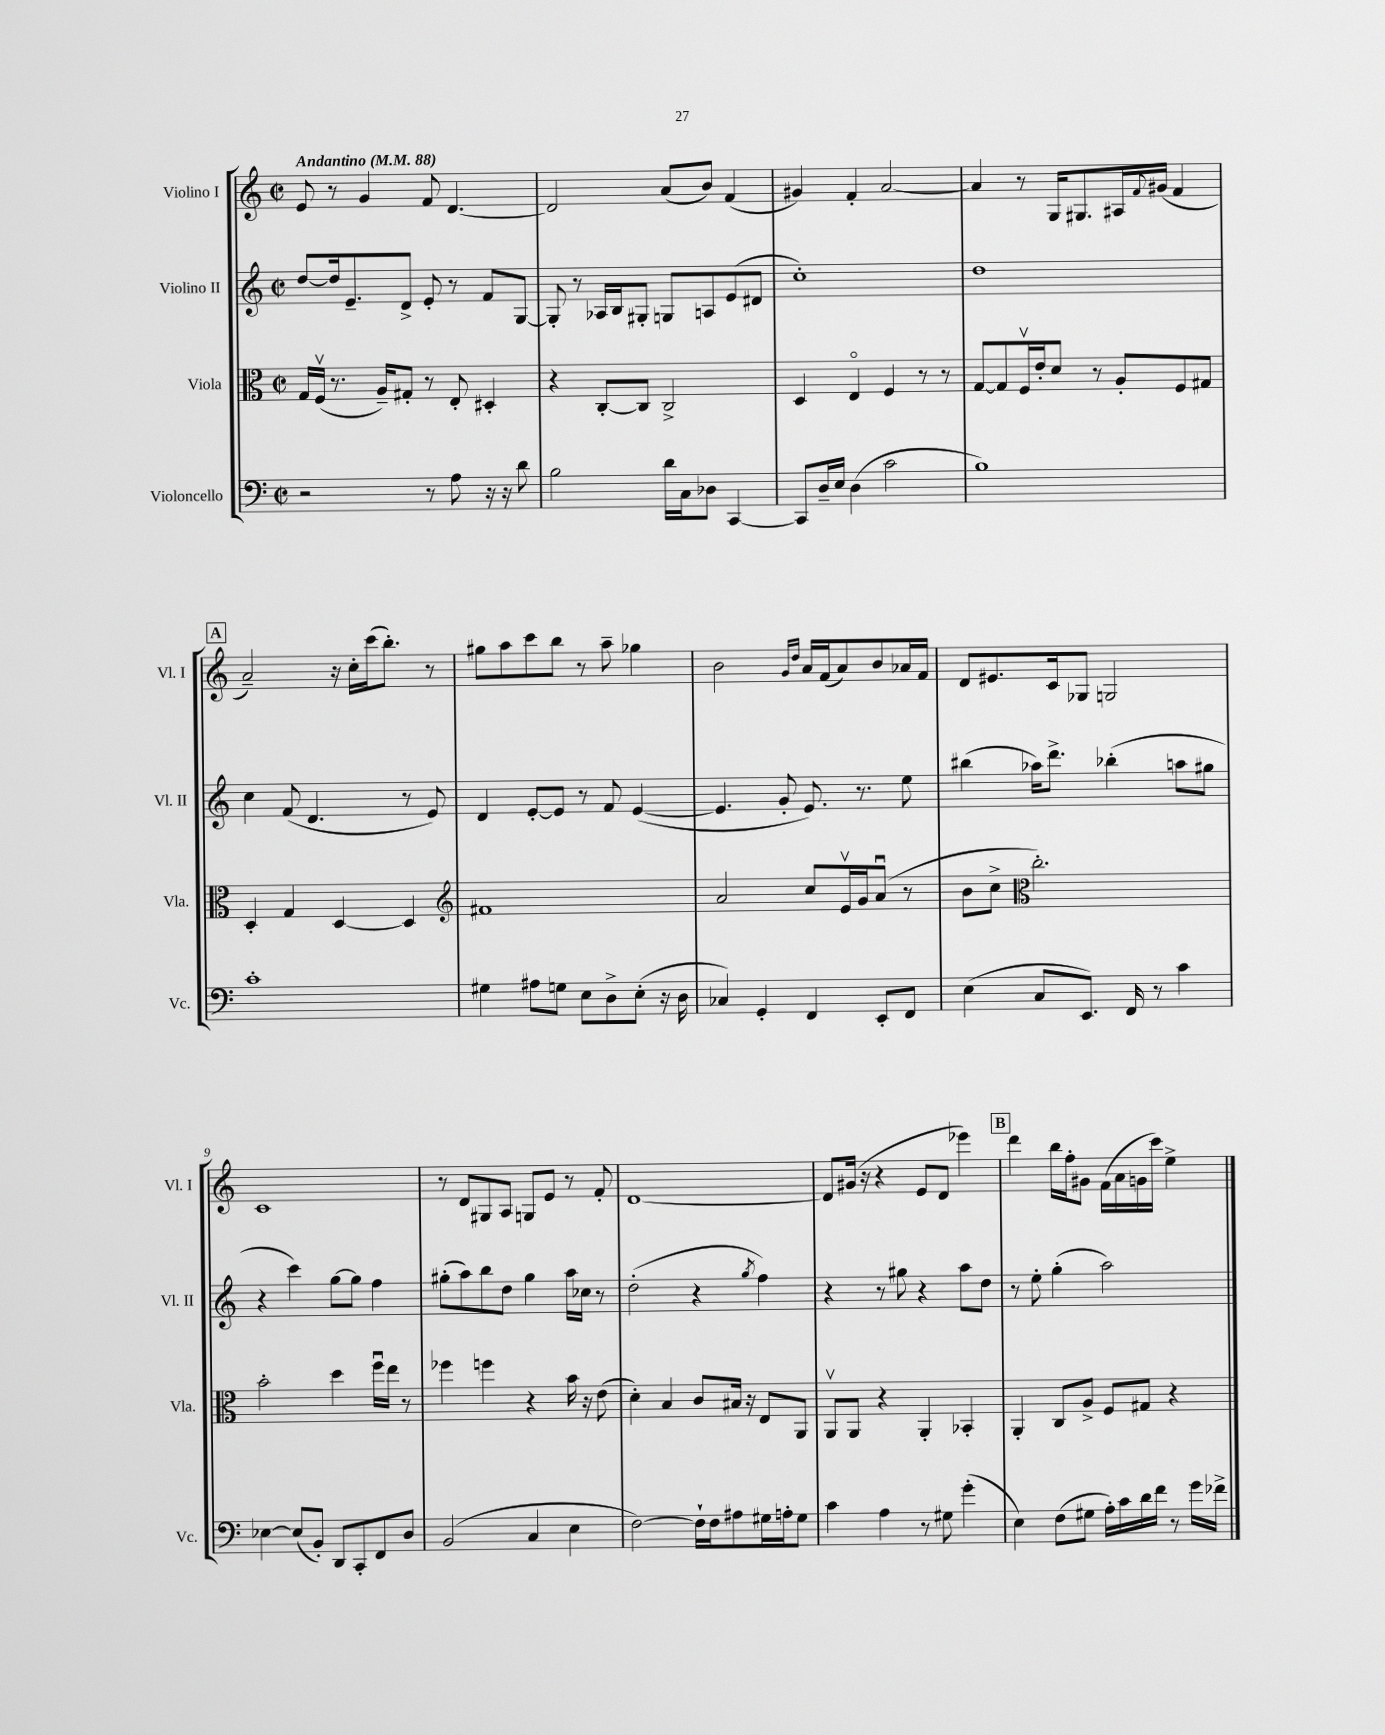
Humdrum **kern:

**kern	**kern	**kern	**kern
*part4	*part3	*part2	*part1
*staff4	*staff3	*staff2	*staff1
*I"Violoncello	*I"Viola	*I"Violino II	*I"Violino I
*I'Vc.	*I'Vla.	*I'Vl. II	*I'Vl. I
*clefF4	*clefC3	*clefG2	*clefG2
*k[]	*k[]	*k[]	*k[]
*M2/2	*M2/2	*M2/2	*M2/2
*met(c|)	*met(c|)	*met(c|)	*met(c|)
*MM88	*MM88	*MM88	*MM88
=1	=1	=1	=1
!	!	!	!LO:TX:a:B:t=Andantino
2r	16G/LL	[8dd/L	8e/
.	(16Fv/JJ	.	.
.	8.r	16dd/k]	8r
.	.	8.e~/	.
.	.	.	4g/
.	16A~/KL)	.	.
.	8G#X'/J	8d^/J	.
8r	8r	8e'/	8f/
8A\	8E'/	8r	[4.d/
16r	4D#X'/	8f/L	.
16r	.	.	.
8d\	.	[8G/J	.
=2	=2	=2	=2
2B\	4r	8G'/]	2d/]
.	.	8r	.
.	[8C'/L	16A-X/LL	.
.	.	16B/J	.
.	8C/J]	8G#X'/J	.
16d\LL	2C^/	8Gn/L	(8a/L
16C\J	.	.	.
8D-X\J	.	8An/	8b/J)
[4CC/	.	(8e/	(4f/
.	.	8d#X/J	.
=3	=3	=3	=3
8CC/L]	4D/	1cc')	4g#X/)
16D~/L	.	.	.
16E/JJ	.	.	.
(4D\	4E/	.	4f'/
2c\	4F/	.	[2a/
.	8r	.	.
.	8r	.	.
=4	=4	=4	=4
1B)	[8G/L	1dd	4a/]
.	8G/]	.	.
.	16Fv/L	.	8r
.	16e'/J	.	.
.	8d/J	.	16G/KL
.	.	.	8.G#X/
.	8r	.	.
.	8A'/L	.	16A#X/L
.	.	.	8qqf/
.	.	.	(16g#X/JJ
.	8F/	.	4f/
.	8G#X/J	.	.
!!LO:LB:g=z
!!LO:REH:place=s1:t=A
=5	=5	=5	=5
1c'	4D'/	4cc\	2a~/)
.	4G/	(8f/	.
.	.	4.d/	.
.	[4D/	.	16r
.	.	.	16cc'\LL
.	.	.	(16ccc\J
.	.	.	8.bb'\J)
.	4D/]	8r	.
.	.	8e/)	8r
=6	=6	=6	=6
*	*clefG2	*	*
4G#X\	1f#X	4d/	8gg#X\L
.	.	.	8aa\
8A#X\L	.	[8e'/L	8ccc\
8Gn\J	.	8e/J]	8bb\J
8E\L	.	8r	8r
8D^\	.	8f/	8aa~\
(8E'\J	.	([4e/	4gg-X\
16r	.	.	.
16D\	.	.	.
=7	=7	=7	=7
4C-X/)	2a/	4.e/]	2b\
4GG'/	.	.	.
.	.	8g'/	.
.	.	.	16qqg/LL
.	.	.	16qqdd/JJ
4FF/	8cc/L	8.e/)	16a/LL
.	.	.	(16f/J
.	16ev/L	.	8a/)
.	16g/J	8.r	.
8EE'/L	(8au/J	.	8b/
8FF/J	8r	8ee\	16a-X/L
.	.	.	16f/JJ
=8	=8	=8	=8
(4E\	8b\L	(4bb#X\	8d/L
.	8cc^\J	.	8.e#X/
*	*clefC3	*	*
8C/L	2.cc'\)	16aa-X\KL)	.
.	.	8.ddd^\J	16c/k
8.EE/J)	.	.	8G-X/J
.	.	(4bb-X'\	2Gn/
16FF/	.	.	.
8r	.	.	.
4c\	.	8aan\L	.
.	.	8gg#X\J	.
!!LO:LB:g=z
=9	=9	=9	=9
[4E-X\	2b'\	4r	1c
(8E-/L]	.	4ccc\)	.
8BB'/J)	.	.	.
8DD/L	4dd\	[8gg\L	.
8CC'/	.	8gg\J]	.
8FF/	16ffu\LL	4ff\	.
.	16ee\JJ	.	.
8D/J	8r	.	.
=10	=10	=10	=10
(2BB/	4ff-X\	(8gg#X'\L	8r
.	.	8aa\)	8d/L
.	4ffn\	8bb\	8G#X/
.	.	8dd\J	8A/J
4C/	4r	4gg#\	8Gn/L
.	.	.	8e/J
4E\	16b\	16aa\LL	8r
.	16r	16cc-X\JJ	.
.	(8e\	8r	8f'/
=11	=11	=11	=11
[2F\)	4d'\)	(2dd'\	[1d
.	4B/	.	.
16F`\LL]	8c/L	4r	.
16F\J	.	.	.
8A#X\	16B#X/Jk	.	.
.	16r	.	.
.	.	8qgg/	.
16G#X\L	8E/L	4ff\)	.
16An'\J	.	.	.
8G#\J	8AA/J	.	.
=12	=12	=12	=12
4c\	8AAv/L	4r	8d/L]
.	8AA/J	.	(16g#X/Jk
.	.	.	16r
4A\	4r	8r	4r
.	.	8gg#X\	.
8r	4AA'/	4r	8e/L
8G#X\	.	.	8d/J
(4g'\	4BB-X'/	8aa\L	4eee-X\)
.	.	8dd\J	.
!!LO:REH:place=s1:t=B
=13	=13	=13	=13
4E\)	4AA'/	8r	4ddd\
.	.	8ee'\	.
(8F\L	8C/L	(4gg'\	16bb\LL
.	.	.	16ff'\J
8G#X\J	8A^/J	.	8g#X\J
16A'\LL)	8F/L	2aa\)	(16f\LL
16c\	.	.	16a\
16d\	8G#X/J	.	16gn\
16f\JJ	.	.	16ccc\JJ)
8r	4r	.	4ee^\
16g\LL	.	.	.
16f-X^\JJ	.	.	.
==	==	==	==
*-	*-	*-	*-
